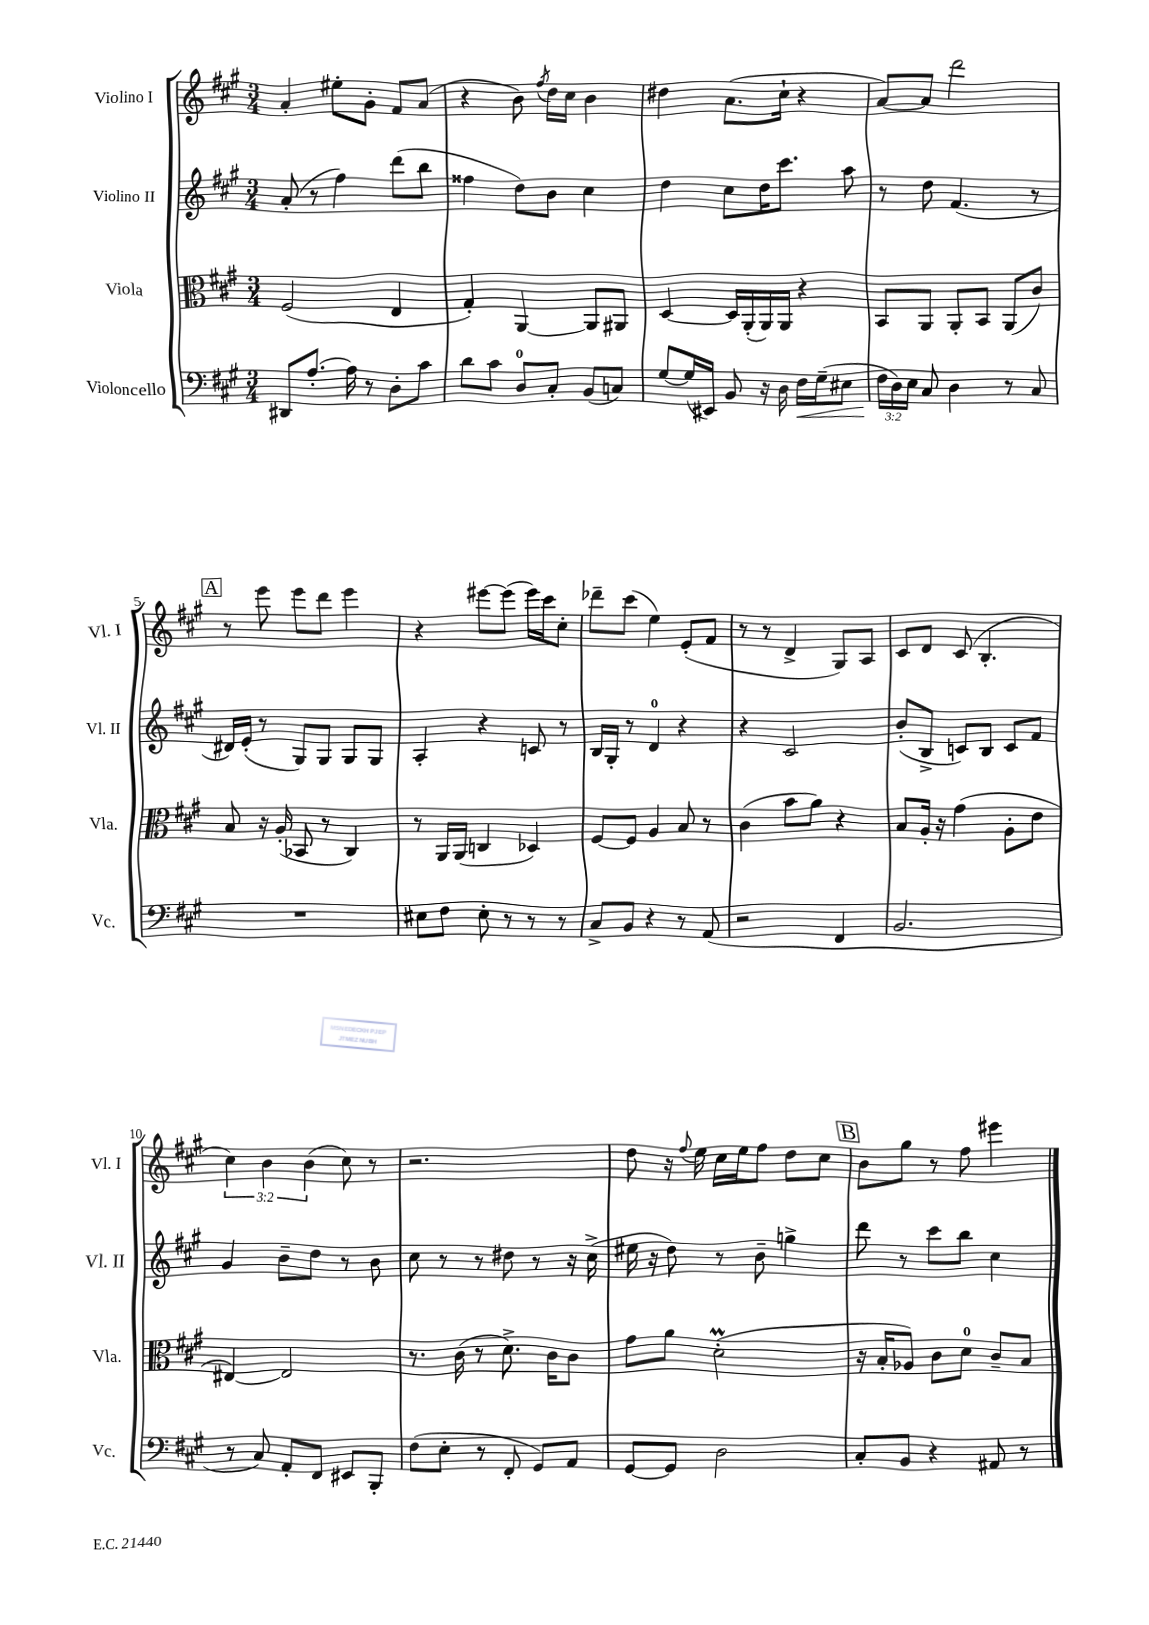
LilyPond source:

<<
\new StaffGroup <<
\new Staff = "s0" \with { instrumentName = "Violino I" shortInstrumentName = "Vl. I" } {
    \clef treble \key a \major \numericTimeSignature \time 3/4 \override Staff.TupletNumber.text = #tuplet-number::calc-fraction-text
    \autoBeamOff a'4-. eis''8[-. gis'8]-. fis'8[ a'8]( |
    r4 b'8) \acciaccatura { fis''8 } d''16[ cis''16] b'4 |
    dis''4 a'8.[( cis''16]-! r4 |
    a'8[~) a'8] d'''2 |
    \mark \markup { \box "A" } r8 e'''8 e'''8[ d'''8] e'''4 |
    r4 eis'''8[~ eis'''8]( eis'''16[) cis'''16 cis''8]-. |
    des'''8[-- cis'''8]( e''4) e'8[-.( fis'8] |
    r8 r8 d'4-> gis8[) a8] |
    cis'8[ d'8] cis'8( b4.-. |
    \tuplet 3/2 { cis''4) b'4 b'4( } cis''8) r8 |
    r2. |
    d''8 r16 \appoggiatura { fis''8 } e''16 cis''16[ e''16 fis''8] d''8[ cis''8] |
    \mark \markup { \box "B" } b'8[ gis''8] r8 fis''8 eis'''4 \bar "|." |
}
\new Staff = "s1" \with { instrumentName = "Violino II" shortInstrumentName = "Vl. II" } {
    \clef treble \key a \major \numericTimeSignature \time 3/4
    \autoBeamOff a'8-.( r8 fis''4) d'''8[( b''8] |
    fisis''4 d''8[) b'8] cis''4 |
    d''4 cis''8[ d''16 cis'''8.] a''8 |
    r8 d''8 fis'4.( r8 |
    \mark \markup { \box "A" } dis'16[) e'16]-.( r8 gis8[) gis8] gis8[ gis8] |
    a4-. r4 c'8 r8 |
    b16[ gis16]-. r8 d'4-0 r4 |
    r4 cis'2 |
    b'8[-.( b8]-> c'8[) b8] c'8[ fis'8] |
    gis'4 b'8[-- d''8] r8 b'8 |
    cis''8 r8 r8 dis''8 r8 r16 cis''16->( |
    eis''16 r16 d''8) r8 b'8-- g''4-> |
    \mark \markup { \box "B" } d'''8 r8 cis'''8[ b''8] cis''4 \bar "|." |
}
\new Staff = "s2" \with { instrumentName = "Viola" shortInstrumentName = "Vla." } {
    \clef alto \key a \major \numericTimeSignature \time 3/4
    \autoBeamOff fis2( e4 |
    gis4-.) a,4~ a,8[ ais,8] |
    d4~ d16[ a,16-.( a,16) a,16] r4 |
    b,8[ a,8] a,8[-. b,8] a,8[( cis'8]) |
    \mark \markup { \box "A" } b8 r16 a16-.( bes,8 r8 cis4) |
    r8 a,16[ a,16]( c4 des4) |
    fis8[~ fis8] a4 b8 r8 |
    cis'4( b'8[ a'8]) r4 |
    b8[ a16]-. r16 gis'4( a8[-. e'8] |
    eis4~) eis2 |
    r8. cis'16( r8 d'8.->) cis'16[ cis'8] |
    gis'8[ a'8] d'2-.\prall( |
    \mark \markup { \box "B" } r16 b16[-. aes8]) cis'8[ d'8]-0 cis'8[-- b8] \bar "|." |
}
\new Staff = "s3" \with { instrumentName = "Violoncello" shortInstrumentName = "Vc." } {
    \clef bass \key a \major \numericTimeSignature \time 3/4 \override Staff.TupletNumber.text = #tuplet-number::calc-fraction-text
    \autoBeamOff dis,8[ a8.]~-. a16 r8 d8[-. cis'8] |
    d'8[ cis'8] d8[-0 cis8]-. b,8[( c8]) |
    gis8[~ gis16( eis,16]) b,8 r16 d16 fis16[\< gis16--( eis8] |
    \tuplet 3/2 { fis16[\! d16) e16] } cis8 d4 r8 cis8 |
    \mark \markup { \box "A" } R2. |
    eis8[ fis8] eis8-. r8 r8 r8 |
    cis8[-> b,8] r4 r8 a,8( |
    r2 fis,4 |
    b,2. |
    r8 cis8) a,8[-. fis,8] eis,8[ b,,8]-. |
    fis8[( e8]-. r8 fis,8-. gis,8[) a,8] |
    gis,8[~ gis,8] d2 |
    \mark \markup { \box "B" } cis8[-. b,8] r4 ais,8 r8 \bar "|." |
}
>>
>>
